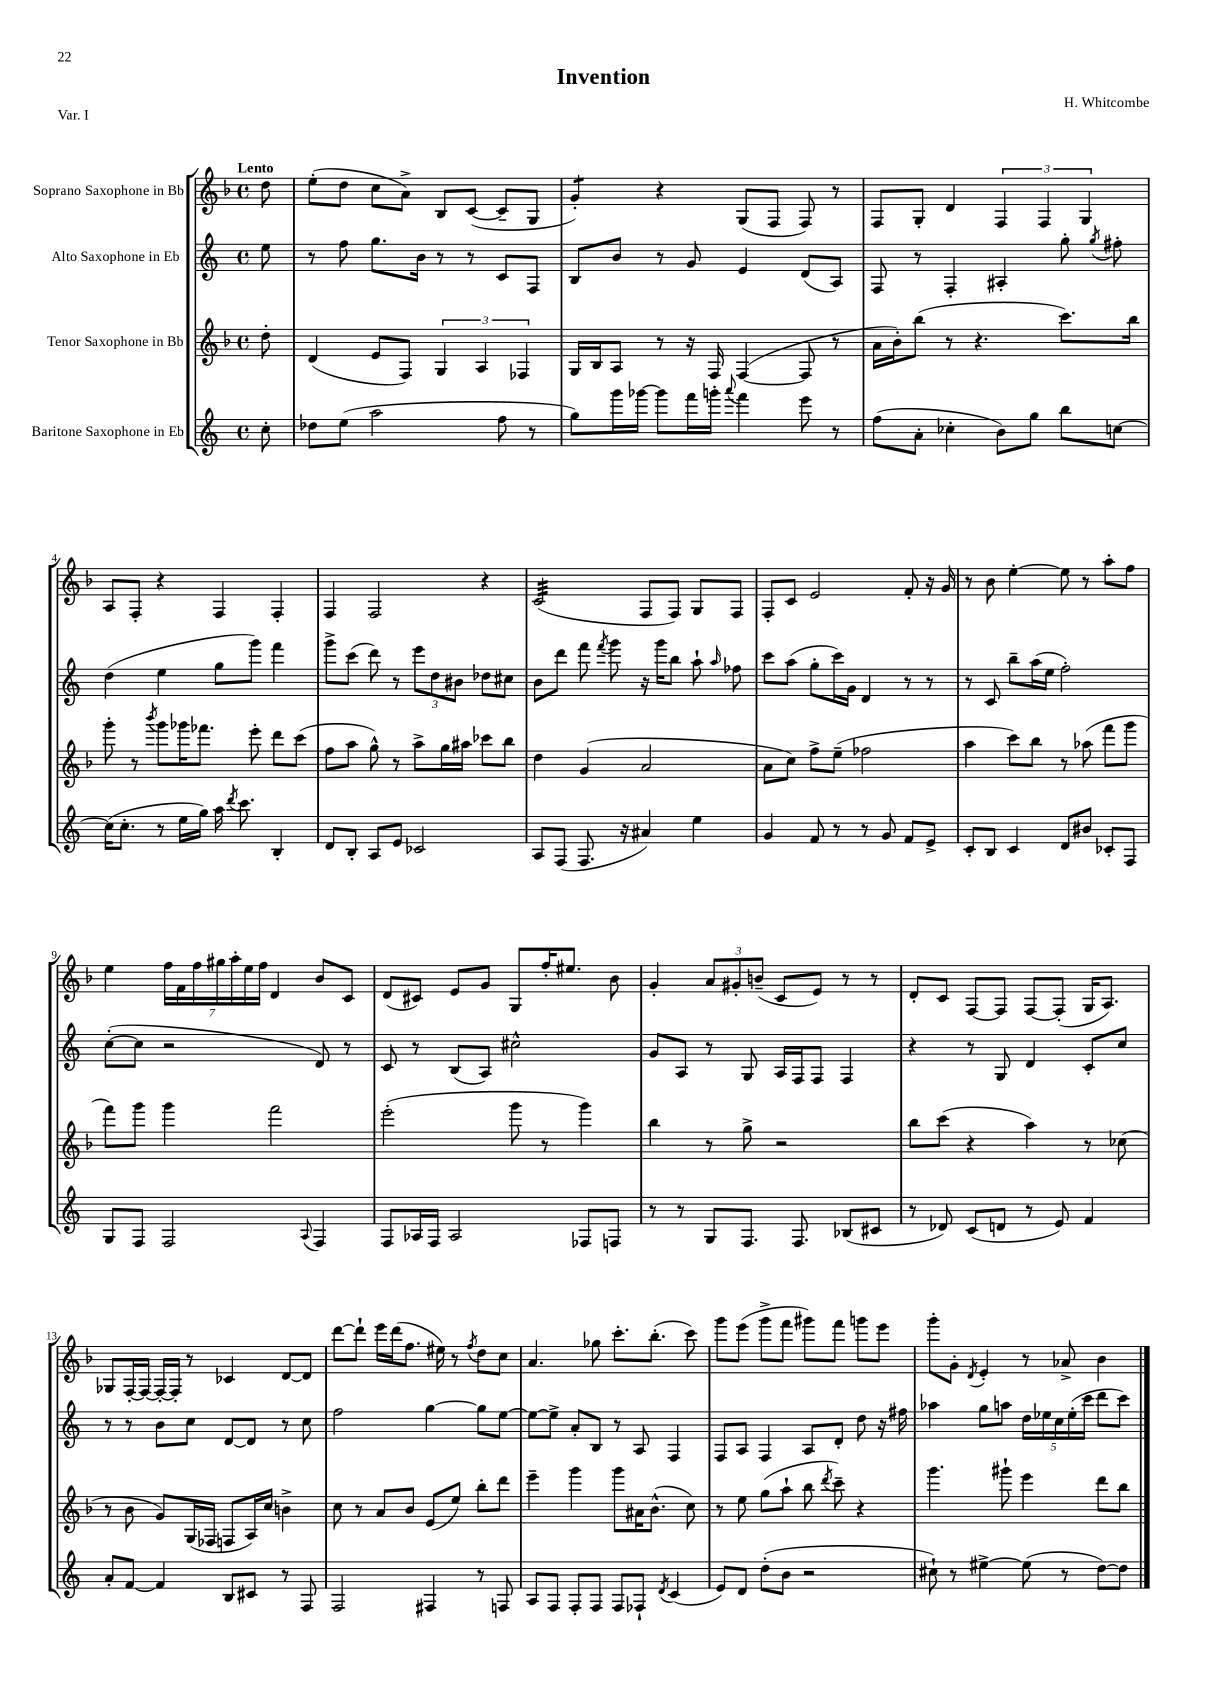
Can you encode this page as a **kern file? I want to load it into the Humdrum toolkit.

**kern	**kern	**kern	**kern
*staff4	*staff3	*staff2	*staff1
*clefG2	*clefG2	*clefG2	*clefG2
*k[]	*k[b-]	*k[]	*k[b-]
*M4/4	*M4/4	*M4/4	*M4/4
*met(c)	*met(c)	*met(c)	*met(c)
8cc'	8dd'	8ee	8dd
=	=	=	=
8dd-	(4d	8r	(8ee'
(8ee	.	8ff	8dd
2aa	8e	8.gg	8cc
.	8F)	.	8a^)
.	.	16b	.
.	6G	8r	8B-
.	.	8r	([8c
.	6A	.	.
8ff	.	8c	8c~]
.	6F-	.	.
8r	.	8F	8G
=	=	=	=
8gg)	16G	8B	4g')
.	16B-	.	.
16ggg	8A	8b	.
[16ggg-	.	.	.
8ggg-]	8r	8r	4r
16fff	16r	8g	.
16ggg'	16F	.	.
8qqaaa	.	.	.
4fff	([4F	4e	(8G
.	.	.	8F
8eee	8F]	(8d	8F)
8r	8r	8A)	8r
=	=	=	=
(8ff	16a	8F	8F
.	16b-')	.	.
8a'	(8bb-	8r	8G'
4cc-'	8r	4F'	4d
.	4.r	.	.
8b)	.	4A#'	6F
8gg	.	.	.
.	.	.	6F
8bb	8.ccc)	8gg'	.
.	.	.	6G
.	.	8qgg	.
[8cc	.	8ff#'	.
.	16bb-	.	.
=	=	=	=
(16cc]	8ggg'	(4dd	8A
8.cc'	.	.	.
.	8r	.	8F'
.	8qbbb-	.	.
8r	8ggg	4ee	4r
16ee	16ggg-	.	.
16gg)	8.fff-	.	.
16aa	.	8gg	4F
8qddd	.	.	.
8.ccc	.	.	.
.	8eee'	8ggg)	.
4B'	8ddd	4fff	4F'
.	(8ccc	.	.
=	=	=	=
8d	8ff	8ggg^	4F
8B'	8aa	(8ccc	.
8A	8gg^^)	8ddd)	2F
8e	8r	8r	.
2c-	8aa^	12eee	.
.	.	12dd	.
.	16gg	.	.
.	.	12b#	.
.	16aa#	.	.
.	8ccc-	8dd-	4r
.	8bb-	8cc#	.
=	=	=	=
8A	4dd	8b	(2c
(8F	.	8ddd	.
8.F	(4g	8fff	.
.	.	8qfff	.
.	.	8ggg	.
16r	.	.	.
4a#)	2a	16r	8F
.	.	16ggg	.
.	.	8bb	8F)
4ee	.	8aa`	8G
.	.	16qqaa	.
.	.	8ff-	8F
=	=	=	=
4g	8a	8ccc	8F'
.	8cc)	(8aa	8c
8f	8ff^	8gg'	2e
8r	(8ee~	16ccc)	.
.	.	16g	.
8r	2ff-	4d	.
8g	.	.	.
8f	.	8r	8f'
8e^	.	8r	16r
.	.	.	16g
=	=	=	=
8c'	4aa	8r	8r
8B	.	8c	8b-
4c	8ccc)	8bb~	[4ee'
.	8bb-	(16aa	.
.	.	16ee	.
8d	8r	2ff')	8ee]
8b#	(8aa-	.	8r
8c-'	8fff	.	8aa'
8F	8ggg	.	8ff
=	=	=	=
8G	8fff)	([8cc'	4ee
8F	8ggg	8cc]	.
2F	4ggg	2r	28ff
.	.	.	28f
.	.	.	28ff
.	.	.	28gg#
.	.	.	28aa'
.	.	.	28ee
.	.	.	28ff
.	2fff	.	4d
8qqA	.	.	.
4F	.	8d)	8b-
.	.	8r	8c
=	=	=	=
8F	(2eee'	8c	(8d
16A-	.	8r	8c#)
16F	.	.	.
2A-	.	(8B	8e
.	.	8A)	8g
.	8ggg	2cc#^^	8G
.	8r	.	16ff'
.	.	.	8.ee#
8F-	4ggg)	.	.
8F	.	.	8b-
=	=	=	=
8r	4bb-	8g	4g'
8r	.	8A	.
8G	8r	8r	12a
.	.	.	12g#'
8.F	8gg^	8G	.
.	.	.	(12b~
.	2r	16A	8c
8.F	.	16F	.
.	.	8F	8e)
(8B-	.	4F	8r
8c#	.	.	8r
=	=	=	=
8r	8bb-	4r	8d'
8d-)	(8ccc	.	8c
(8c	4r	8r	[8F
8d	.	8G	8F]
8r	4aa)	4d	[8F
8e)	.	.	(8F']
4f	8r	8c'	16G
.	.	.	8.A)
.	(8cc-	8cc	.
=	=	=	=
8a'	8r	8r	8G-
[8f	8b-	8r	[16F'
.	.	.	16F_
4f]	8g)	8b	16F'_
.	.	.	16F']
.	(16G	8cc	8r
.	16F-	.	.
8B	8F	[8d	4c-
8c#	16A)	8d]	.
.	16cc	.	.
8r	4b^	8r	[8d
8F	.	8cc	8d]
=	=	=	=
2F	8cc	2ff	[8ddd
.	8r	.	8ddd`]
.	8a	.	16eee
.	.	.	(16ddd
.	8b-	.	8.ff
4F#	(8e	[4gg	.
.	.	.	16ee#)
.	8ee)	.	8r
.	.	.	8qff
8r	8bb-'	8gg]	8dd
8F	8ddd	[8ee	8cc
=	=	=	=
8A	4eee~	8ee_	4.a
8F	.	8ee^]	.
8F'	4ggg	8a'	.
8F	.	8B	8gg-
8F	8ggg	8r	8.ccc'
8F-`	16a#	8A	.
.	(8.b-^^	.	(8.bb-'
8qd	.	.	.
(4c	.	4F	.
.	8cc)	.	8ccc)
=	=	=	=
8e)	8r	8F	8ggg
8d	8ee	8A	(8eee
(8dd'	(8gg	4F	8ggg^
8b	8aa`	.	8fff
2r	8bb-	8A	8ggg#)
.	8qddd	.	.
.	8ccc~)	8d'	8fff
.	4r	8dd	8ggg
.	.	16r	8eee
.	.	16ff#	.
=	=	=	=
8cc#`)	4.ggg	4aa-	8ggg'
8r	.	.	8g'
.	.	.	8qd
[4ee#^	.	8gg	4e'
.	8ggg#`	8aa	.
(8ee#]	4eee	20dd	8r
.	.	20ee-	.
.	.	20cc	.
8r	.	.	8a-^
.	.	(20ee-'	.
.	.	20ccc	.
[8dd)	8ddd	8ddd	4b-
8dd]	8bb-	8ccc)	.
==	==	==	==
*-	*-	*-	*-
